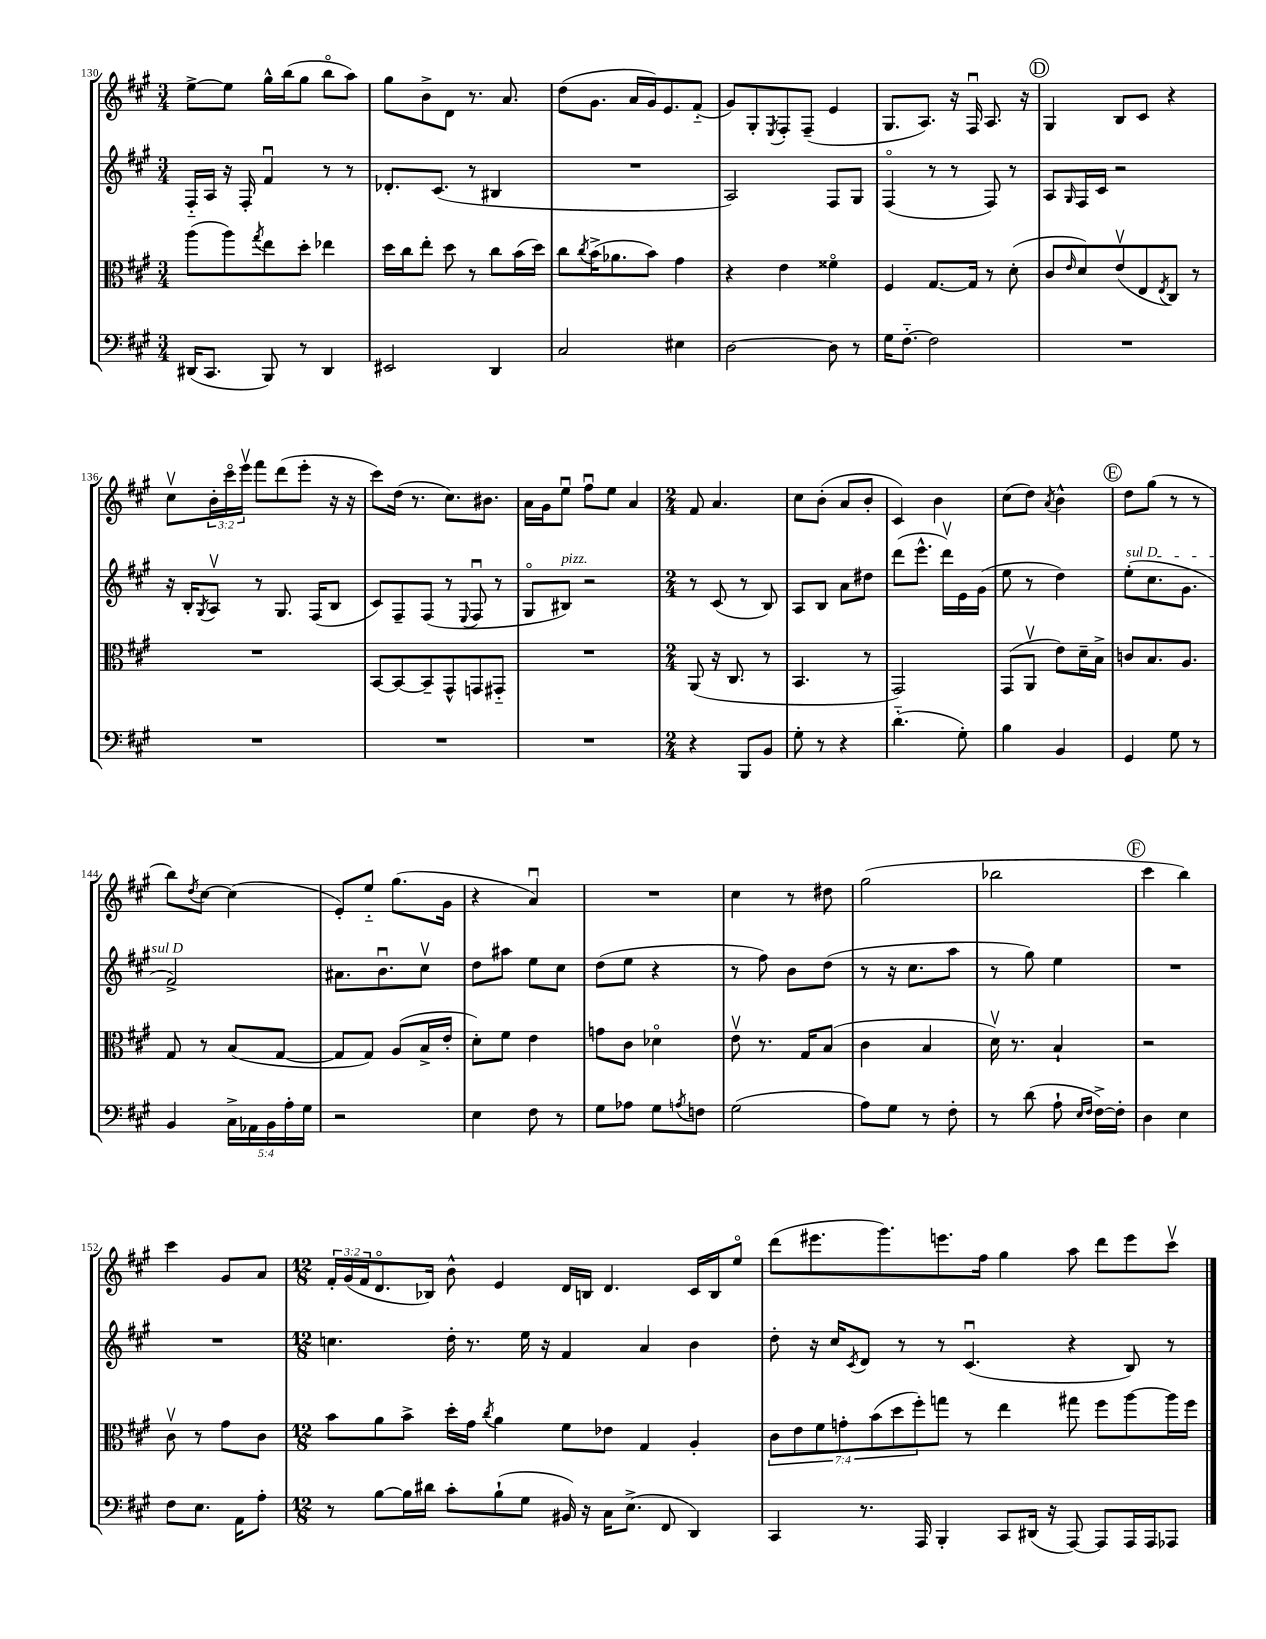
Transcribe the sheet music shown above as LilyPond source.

<<
\new StaffGroup <<
\new Staff = "s0" {
    \clef treble \key a \major \numericTimeSignature \time 3/4 \override Staff.TupletNumber.text = #tuplet-number::calc-fraction-text
    e''8~-> e''8 gis''16-^ b''16( gis''8 b''8\flageolet a''8) |
    gis''8 b'8-> d'8 r8. a'8. |
    d''8( gis'8. a'16 gis'16) e'8. fis'8-_( |
    gis'8) gis8-. \acciaccatura { e8 } fis8-. fis8--( e'4 |
    gis8. a8.) r16 fis16\downbow a8. r16 |
    \mark \markup { \circle "D" } gis4 b8 cis'8 r4 |
    cis''8\upbow \tuplet 3/2 { b'16-. cis'''16\flageolet e'''16\upbow } fis'''8 d'''8( e'''8-. r16 r16 |
    cis'''8) d''16( r8. cis''8.) bis'8. |
    a'16 gis'16 e''8\downbow fis''8\downbow e''8 a'4 |
    \numericTimeSignature \time 2/4 fis'8 a'4. |
    cis''8 b'8-.( a'8 b'8-. |
    cis'4) b'4 |
    cis''8( d''8) \acciaccatura { a'8 } b'4-^ |
    \mark \markup { \circle "E" } d''8 gis''8( r8 r8 |
    b''8) \acciaccatura { d''8 } cis''8~ cis''4( |
    e'8-.) e''8-_ gis''8.( gis'16 |
    r4 a'4\downbow) |
    R2 |
    cis''4 r8 dis''8 |
    gis''2( |
    bes''2 |
    \mark \markup { \circle "F" } cis'''4 b''4) |
    cis'''4 gis'8 a'8 |
    \numericTimeSignature \time 12/8 \tuplet 3/2 { fis'16-. gis'16( fis'16 } d'8.\flageolet bes16) b'8-^ e'4 d'16 b16 d'4. cis'16 b16 e''8\flageolet |
    d'''8( eis'''8. gis'''8.) e'''8. fis''16 gis''4 a''8 d'''8 e'''8 cis'''8\upbow \bar "|." |
}
\new Staff = "s1" {
    \clef treble \key a \major \numericTimeSignature \time 3/4
    fis16-_ a16 r16 fis16-. fis'4\downbow r8 r8 |
    des'8.-. cis'8.( r8 bis4 |
    R2. |
    a2) fis8 gis8 |
    fis4\flageolet( r8 r8 fis8) r8 |
    \mark \markup { \circle "D" } a8 \grace { gis16 } fis16 cis'16 r2 |
    r16 b16-. \acciaccatura { gis8 } a8\upbow r8 gis8. fis16( b8 |
    cis'8) fis8-- fis8( r8 \appoggiatura { e8 } fis8\downbow r8 |
    gis8\flageolet bis8^\markup { \italic "pizz." }) r2 |
    \numericTimeSignature \time 2/4 r8 cis'8( r8 b8) |
    a8 b8 a'8 dis''8 |
    d'''8( e'''8.-^ d'''16\upbow) e'16 gis'16( |
    e''8 r8 d''4) |
    \mark \markup { \circle "E" } \once \override TextSpanner.bound-details.left.text = \markup { \italic "sul D" } e''8-.\startTextSpan( cis''8. gis'8. |
    fis'2->\stopTextSpan) |
    ais'8. b'8.\downbow cis''8\upbow |
    d''8 ais''8 e''8 cis''8 |
    d''8( e''8 r4 |
    r8 fis''8) b'8 d''8( |
    r8 r16 cis''8. a''8 |
    r8 gis''8) e''4 |
    \mark \markup { \circle "F" } R2 |
    R2 |
    \numericTimeSignature \time 12/8 c''4. d''16-. r8. e''16 r16 fis'4 a'4 b'4 |
    d''8-. r16 cis''16 \acciaccatura { cis'8 } d'8 r8 r8 cis'4.\downbow( r4 b8) r8 \bar "|." |
}
\new Staff = "s2" {
    \clef alto \key a \major \numericTimeSignature \time 3/4 \override Staff.TupletNumber.text = #tuplet-number::calc-fraction-text
    a''8( a''8) \acciaccatura { gis''8 } e''8 d''8-. ees''4 |
    d''16 cis''16 e''8-. d''8 r8 cis''8 b'16( d''16) |
    cis''8 \acciaccatura { cis''8 } b'16->( aes'8. b'8) gis'4 |
    r4 e'4 fisis'4\flageolet |
    fis4 gis8.~ gis16 r8 d'8-.( |
    \mark \markup { \circle "D" } cis'8 \grace { e'16 } d'8) e'8\upbow( e8 \acciaccatura { e8 } cis8) r8 |
    R2. |
    b,8~ b,8~ b,8-- gis,8-^ g,8 gis,8-_ |
    R2. |
    \numericTimeSignature \time 2/4 a,8( r16 cis8. r8 |
    b,4. r8 |
    gis,2) |
    gis,8( a,8\upbow e'8) d'16-- b16-> |
    \mark \markup { \circle "E" } c'8 b8. a8. |
    gis8 r8 b8( gis8~ |
    gis8 gis8) a8( b16-> e'16-. |
    d'8-.) fis'8 e'4 |
    g'8 cis'8 des'4\flageolet |
    e'8\upbow r8. gis16 b8( |
    cis'4 b4 |
    d'16\upbow) r8. b4-! |
    \mark \markup { \circle "F" } r2 |
    cis'8\upbow r8 gis'8 cis'8 |
    \numericTimeSignature \time 12/8 b'8 a'8 b'8-> d''16-. gis'16 \acciaccatura { cis''8 } a'4 fis'8 ees'8 gis4 a4-. |
    \tuplet 7/4 { cis'8 e'8 fis'8 g'8-. b'8( d''8 fis''8-.) } g''8 r8 e''4 gis''8 fis''8 a''8~ a''16 fis''16 \bar "|." |
}
\new Staff = "s3" {
    \clef bass \key a \major \numericTimeSignature \time 3/4 \override Staff.TupletNumber.text = #tuplet-number::calc-fraction-text
    dis,16( cis,8. b,,8) r8 dis,4 |
    eis,2 d,4 |
    cis2 eis4 |
    d2~ d8 r8 |
    gis16 fis8.~-_ fis2 |
    \mark \markup { \circle "D" } R2. |
    R2. |
    R2. |
    R2. |
    \numericTimeSignature \time 2/4 r4 b,,8 b,8 |
    gis8-. r8 r4 |
    d'4.-_( gis8-.) |
    b4 b,4 |
    \mark \markup { \circle "E" } gis,4 gis8 r8 |
    b,4 \tuplet 5/4 { cis16-> aes,16 b,16 a16-. gis16 } |
    r2 |
    e4 fis8 r8 |
    gis8 aes8 gis8 \acciaccatura { a8 } f8 |
    gis2( |
    a8) gis8 r8 fis8-. |
    r8 d'8( a8-! \grace { e16 fis16 } fis16~->) fis16-. |
    \mark \markup { \circle "F" } d4 e4 |
    fis8 e8. a,16 a8-. |
    \numericTimeSignature \time 12/8 r8 b8~ b16 dis'16 cis'8-. b8-!( gis8 bis,16) r16 cis16 e8.->( fis,8 d,4) |
    cis,4 r8. a,,16 b,,4-. cis,8 dis,16( r16 a,,8~) a,,8 a,,16 a,,16 aes,,8 \bar "|." |
}
>>
>>
\layout { \context { \Score currentBarNumber = #130 } }
